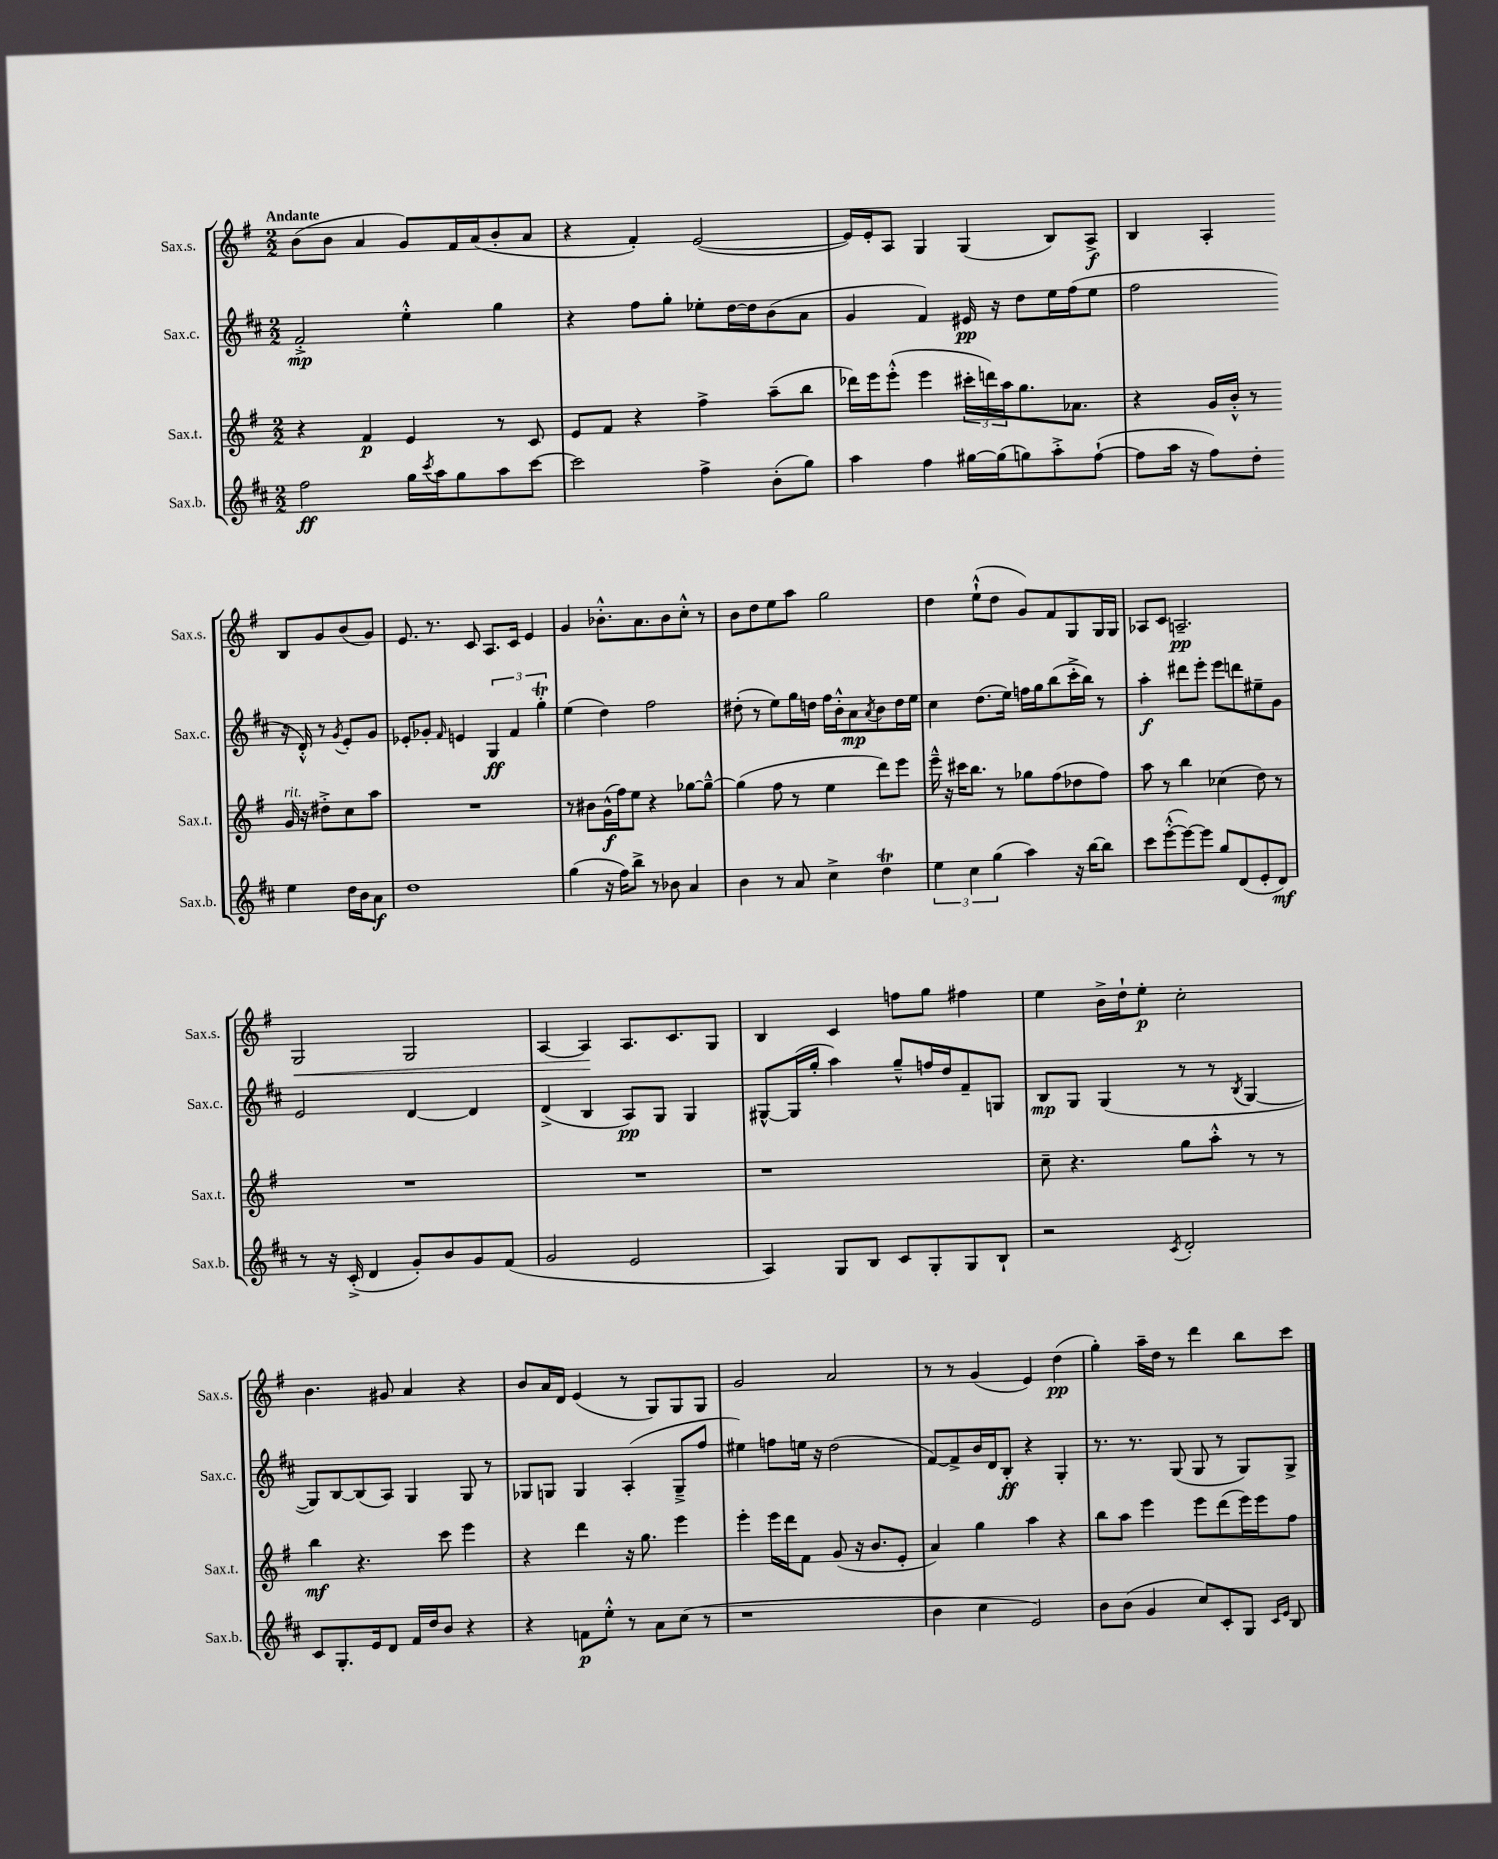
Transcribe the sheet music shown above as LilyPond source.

<<
\new StaffGroup <<
\new Staff = "s0" \with { instrumentName = "Sax.s." shortInstrumentName = "Sax.s." } {
    \clef treble \key g \major \numericTimeSignature \time 2/2 \tempo "Andante"
    b'8( b'8 a'4 g'8) fis'16 a'16( b'8-. a'8 |
    r4 fis'4-.) e'2~( |
    e'16) e'16-. a8 g4 g4( b8) a8->\f |
    b4 a4-. b8 g'8 b'8( g'8) |
    e'8. r8. c'8 a8. c'16 e'4 |
    g'4 bes'8.-.-^ a'8. bes'8 c''8-.-^ r8 |
    b'8 d''8 e''8 a''8 g''2 |
    d''4 e''8-!-^( d''8 g'8) fis'8 g8 g16 g16 |
    aes8 c'8 a2.--\pp |
    g2\< g2 |
    a4~ a4\! a8. c'8. g8 |
    b4 c'4 f''8 g''8 fis''4 |
    e''4 b'16-> d''16-! e''8-.\p c''2-. |
    b'4. gis'8 a'4 r4 |
    b'8 a'16 d'16 e'4( r8 g8) g8 g8 |
    g'2 a'2 |
    r8 r8 g'4( e'4) d''4\pp( |
    g''4-.) a''16-- d''16 r8 d'''4 b''8 c'''8 \bar "|." |
}
\new Staff = "s1" \with { instrumentName = "Sax.c." shortInstrumentName = "Sax.c." } {
    \clef treble \key d \major \numericTimeSignature \time 2/2
    fis'2-.->\mp e''4-.-^ g''4 |
    r4 fis''8 g''8-. ees''8-. d''16~ d''16 b'8( a'8 |
    g'4 fis'4) eis'16\pp r16 d''8 e''16 fis''16( e''8 |
    fis''2 r16 d'16-.-^) r8 \acciaccatura { g'8 } e'8-. g'8 |
    ees'8-. ges'8-. \grace { fis'16 } e'4 \tuplet 3/2 { g4\ff fis'4 g''4-.\trill } |
    e''4( d''4) fis''2 |
    dis''8-.( r8 e''8) g''16 d''16 fis''16 b'16-.-^ a'8\mp \acciaccatura { a'8 } b'8 d''16 e''16 |
    cis''4 d''8.( e''16) f''16 g''16 b''8( cis'''16-.-> b''16) r8 |
    a''4-.\f dis'''8 e'''8-. e'''8 d'''8 eis''8-- g'8 |
    e'2 d'4~ d'4 |
    d'4->( b4 a8\pp) g8 g4 |
    gis8~-^ gis16( g''16-. a''4) g''8---^ f''16 d''16 fis'8-- g8 |
    b8\mp g8 g4( r8 r8 \acciaccatura { b8 } g4~ |
    g8) b8~ b8( a8) g4 g8 r8 |
    ges8 g8 g4 a4-.( g8---> fis''8 |
    eis''4) f''8 e''16 r16 d''2( |
    fis'8~) fis'8-> b'16 d'16 b8-.\ff r4 g4-. |
    r8. r8. g8( g8 r8 g8) g8-> \bar "|." |
}
\new Staff = "s2" \with { instrumentName = "Sax.t." shortInstrumentName = "Sax.t." } {
    \clef treble \key g \major \numericTimeSignature \time 2/2
    r4 fis'4\p e'4 r8 c'8 |
    e'8 fis'8 r4 fis''4-> a''8--( b''8 |
    des'''16) e'''16 e'''8-.-^( e'''4 \tuplet 3/2 { cis'''16-. d'''16) a''16 } g''8. aes'8. |
    r4 g'16 b'16-.-^ r8 g'16^\markup { \italic "rit." } r16 dis''8-.-> c''8 a''8 |
    R1 |
    r8 bis'8 g'16-^\f( fis''16) e''8 r4 ges''8~ ges''8~---^ |
    ges''4( fis''8 r8 e''4 d'''8) e'''8 |
    e'''16---^ r16 cis'''16 b''8. r8 ges''8 fis''8( des''8 fis''8) |
    a''8 r8 b''4 ces''4( d''8) r8 |
    R1 |
    R1 |
    r1 |
    c''8-- r4. g''8 a''8-.-^ r8 r8 |
    b''4\mf r4. c'''8 e'''4 |
    r4 d'''4 r16 g''8. e'''4 |
    e'''4-. e'''16 d'''16 fis'8 g'8( r16 b'8. e'8-. |
    a'4) g''4 a''4 r4 |
    b''8 a''8 e'''4 e'''8 d'''8( e'''16) e'''16 fis''8 \bar "|." |
}
\new Staff = "s3" \with { instrumentName = "Sax.b." shortInstrumentName = "Sax.b." } {
    \clef treble \key d \major \numericTimeSignature \time 2/2
    fis''2\ff g''16 \acciaccatura { cis'''8 } a''16 g''8 a''8 cis'''8~ |
    cis'''2 fis''4-> b'8-.( g''8) |
    a''4 fis''4 gis''16~ gis''16( g''8) a''8-.-> fis''8~-!( |
    fis''8 a''16 r16 fis''8) d''8-. e''4 d''16 b'16 a'8\f |
    d''1 |
    g''4( r16 fis''16) b''8-> r8 bes'8 a'4 |
    b'4 r8 a'8 cis''4-> d''4\trill |
    \tuplet 3/2 { e''4 cis''4 g''4( } a''4) r16 b''16~ b''8 |
    cis'''8 e'''8~-.-^( e'''8~) e'''8 g''8 d'8( e'8-. d'8\mf) |
    r8 r16 cis'16-.->( d'4 g'8-.) b'8 g'8 fis'8( |
    g'2 e'2 |
    a4) g8 b8 cis'8 g8-. g8 b8-! |
    r2 \acciaccatura { cis'8 } d'2-. |
    cis'8 g8.-. e'16 d'8 fis'16 d''16 b'8 r4 |
    r4 f'8\p e''8-.-^ r8 a'8 cis''8( r8 |
    r1 |
    b'4 cis''4 e'2) |
    b'8 b'8( g'4 cis''8) cis'8-. g8 \grace { cis'16 e'16 } b8 \bar "|." |
}
>>
>>
\layout { \context { \Score \remove "Bar_number_engraver" } }
